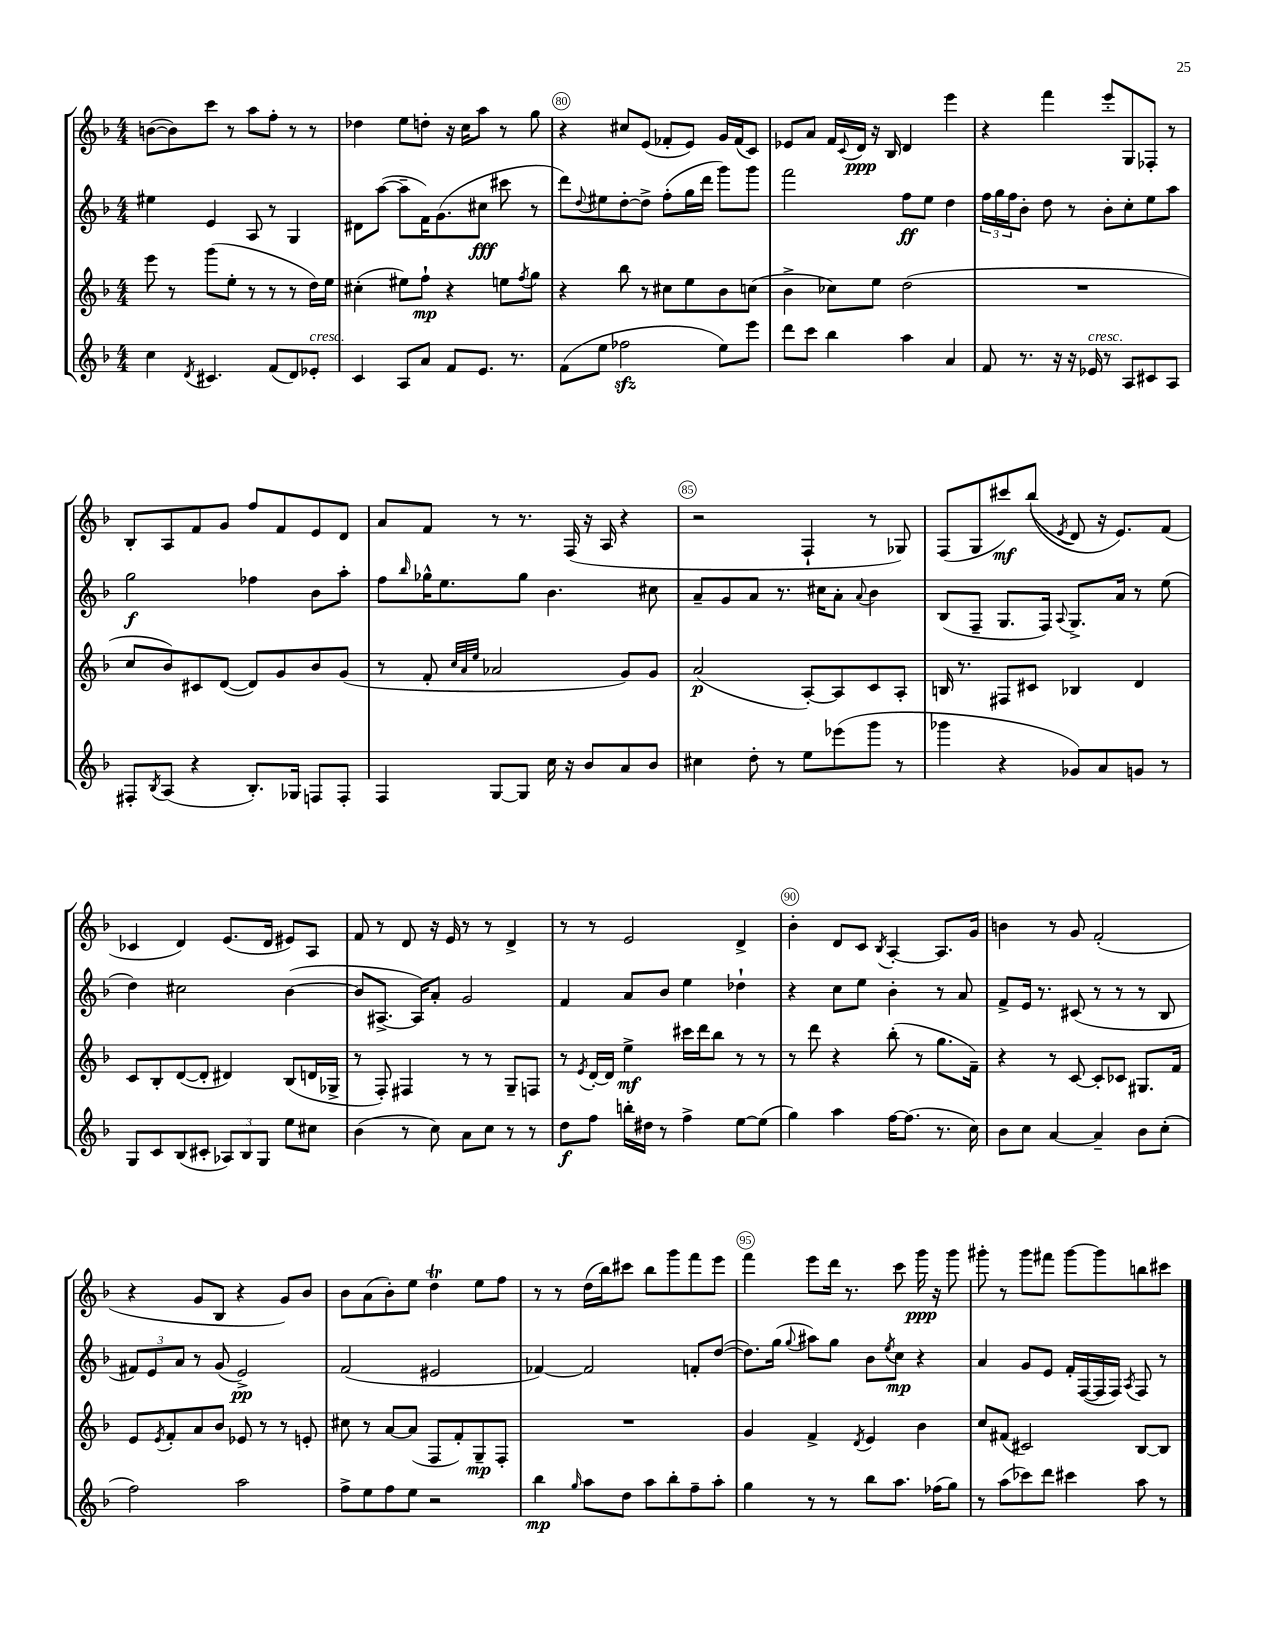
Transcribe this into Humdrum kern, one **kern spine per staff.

**kern	**kern	**kern	**kern
*staff4	*staff3	*staff2	*staff1
*clefG2	*clefG2	*clefG2	*clefG2
*k[b-]	*k[b-]	*k[b-]	*k[b-]
*M4/4	*M4/4	*M4/4	*M4/4
4cc	8eee	4ee#	([8b
.	8r	.	8b])
8qd	.	.	.
4.c#	(8ggg	4e	8ccc
.	8ee'	.	8r
.	8r	8A	8aa
(8f	8r	8r	8ff'
8d)	8r	4G	8r
8e-'	16dd)	.	8r
.	16ee	.	.
=	=	=	=
4c	(4cc#'	8d#	4dd-
.	.	([8aa	.
8A	8ee#)	8aa~]	8ee
8a	8ff`	16f)	8dd'
.	.	(8.g	.
8f	4r	.	16r
.	.	.	16cc
8.e	.	8cc#	8aa
.	8ee	8ccc#	8r
8.r	.	.	.
.	8qff	.	.
.	8gg	8r	8gg
=	=	=	=
(8f	4r	8ddd)	4r
.	.	8qqdd	.
8ee	.	8ee#	.
2ff-	8bb-	[8dd'	8cc#
.	8r	8dd^]	(8e
.	8cc#	(8ff'	8f-'
.	8ee	16gg	8e)
.	.	16ddd	.
8ee)	8b-	8ggg)	16g
.	.	.	(16f-
8eee	(8cc	8ggg	8c)
=	=	=	=
8ddd	4b-^	2fff	8e-
8ccc	.	.	8a
4bb-	8cc-)	.	16f
.	.	.	8qqc
.	.	.	16d
.	8ee	.	16r
.	.	.	16B-
4aa	(2dd	8ff	4d
.	.	8ee	.
4a	.	4dd	4eee
=	=	=	=
8f	1r	24ff	4r
.	.	24gg	.
.	.	24ff	.
8.r	.	8b-'	.
.	.	8dd	4fff
16r	.	.	.
16r	.	8r	.
16e-	.	.	.
8r	.	8b-'	8eee'
8A	.	8cc'	8G
8c#	.	8ee	8F-'
8A	.	8aa	8r
=	=	=	=
8F#'	8cc	2gg	8B-'
8qB-	.	.	.
(8A	8b-)	.	8A
4r	8c#	.	8f
.	([8d	.	8g
8.B-')	8d])	4ff-	8ff
.	8g	.	8f
16G-	.	.	.
8F	8b-	8b-	8e
8F'	(8g	8aa'	8d
=	=	=	=
4F	8r	8ff	8a
.	.	16qqbb-	.
.	8f'	16gg-^^	8f
.	.	8.ee	.
.	32qqcc	.	.
.	32qqa	.	.
.	32qqee	.	.
[8G	2a-	.	8r
8G]	.	8gg-	8.r
16cc	.	4.b-	.
16r	.	.	(16F
8b-	.	.	16r
.	.	.	16A
8a	8g)	.	4r
8b-	8g	8cc#	.
=	=	=	=
4cc#	(2a	8a~	2r
.	.	8g	.
8dd'	.	8a	.
8r	.	8.r	.
8ee	[8A')	.	4F`
.	.	16cc#	.
(8eee-	8A]	8a'	.
.	.	8qqa	.
8ggg	8c	4b-	8r
8r	8A'	.	8G-)
=	=	=	=
4ggg-	16B	(8B-	(8F
.	8.r	.	.
.	.	8F~	8G
4r	8F#	8.G	8ccc#)
.	8c#	.	&((8bb-
.	.	16F)	.
.	.	8qqA	8qe
8g-)	4B-	8.G^	8d)
8a	.	.	16r
.	.	16a	8.e&)
8g	4d	8r	.
8r	.	(8ee	(8f
=	=	=	=
8G	8c	4dd)	4c-
8c	8B-'	.	.
(8B-	([8d	2cc#	4d)
8c#'	8d']	.	.
12A-)	4d#)	.	(8.e
12B-	.	.	.
12G	.	.	.
.	.	.	16d
8ee	(8B-	([4b-	8e#)
8cc#	16d	.	8A
.	16G-^	.	.
=	=	=	=
(4b-	8r	8b-]	8f
.	8F')	[8.A#^	8r
8r	4F#	.	8d
.	.	16A#])	.
8cc)	.	8a'	16r
.	.	.	16e
8a	8r	2g	8r
8cc	8r	.	8r
8r	8G~	.	4d^
8r	8F	.	.
=	=	=	=
8dd	8r	4f	8r
.	8qe	.	.
8ff	[16d'	.	8r
.	16d]	.	.
16bb'	4ee^	8a	2e
16dd#	.	.	.
8r	.	8b-	.
4ff^	16ccc#	4ee	.
.	16ddd	.	.
.	8bb-	.	.
[8ee	8r	4dd-`	4d^
(8ee]	8r	.	.
=	=	=	=
4gg)	8r	4r	4b-'
.	8ddd	.	.
4aa	4r	8cc	8d
.	.	8ee	8c
.	.	.	8qB-
[16ff	(8bb-'	4b-'	[4A'
(8.ff]	.	.	.
.	8r	.	.
8.r	8.gg	8r	8.A]
.	.	8a	.
16cc)	16f~)	.	16g
=	=	=	=
8b-	4r	8f^	4b
8cc	.	16e	.
.	.	8.r	.
[4a	8r	.	8r
.	[8c	(8c#	8g
4a~]	8c']	8r	(2f'
.	8c-	8r	.
8b-	8.G#	8r	.
(8cc'	.	8B-	.
.	16f	.	.
=	=	=	=
2ff)	8e	12f#)	4r
.	.	12e	.
.	8qe	.	.
.	8f'	.	.
.	.	12a	.
.	8a	8r	8g
.	8b-	(8g	8B-
2aa	8e-	2e^)	4r
.	8r	.	.
.	8r	.	8g)
.	8e'	.	8b-
=	=	=	=
8ff^	8cc#	(2f	8b-
8ee	8r	.	(8a
8ff	[8a	.	8b-')
8ee	(8a]	.	8ee
2r	8F	2e#	4dd
.	8f')	.	.
.	8G~	.	8ee
.	8F'	.	8ff
=	=	=	=
4bb-	1r	[4f-)	8r
.	.	.	8r
16qqgg	.	.	.
8aa	.	2f-]	(16dd
.	.	.	16bb-)
8dd	.	.	8ccc#
8aa	.	.	8bb-
8bb-'	.	.	8ggg
8ff~	.	8f'	8fff
8aa'	.	([8dd	8eee
=	=	=	=
4gg	4g	8.dd])	4fff
.	.	(16gg	.
.	.	8qqgg	.
8r	4f^	8aa#)	8eee
8r	.	8gg	16ddd
.	.	.	8.r
.	8qd	.	.
8bb-	4e	8b-	.
.	.	8qee	.
8.aa	.	8cc	8ccc
.	4b-	4r	16ggg
(16ff-	.	.	16r
8gg)	.	.	8ggg
=	=	=	=
8r	8cc	4a	8ggg#'
(8aa	(8f#	.	8r
8ccc-)	2c#)	8g	8ggg#
8ddd	.	8e	8fff#
4ccc#	.	16f'	[8ggg#
.	.	([16F	.
.	.	16F]	8ggg#]
.	.	16F)	.
.	.	8qA	.
8aa	[8B-	8F	8bb
8r	8B-]	8r	8ccc#
==	==	==	==
*-	*-	*-	*-
